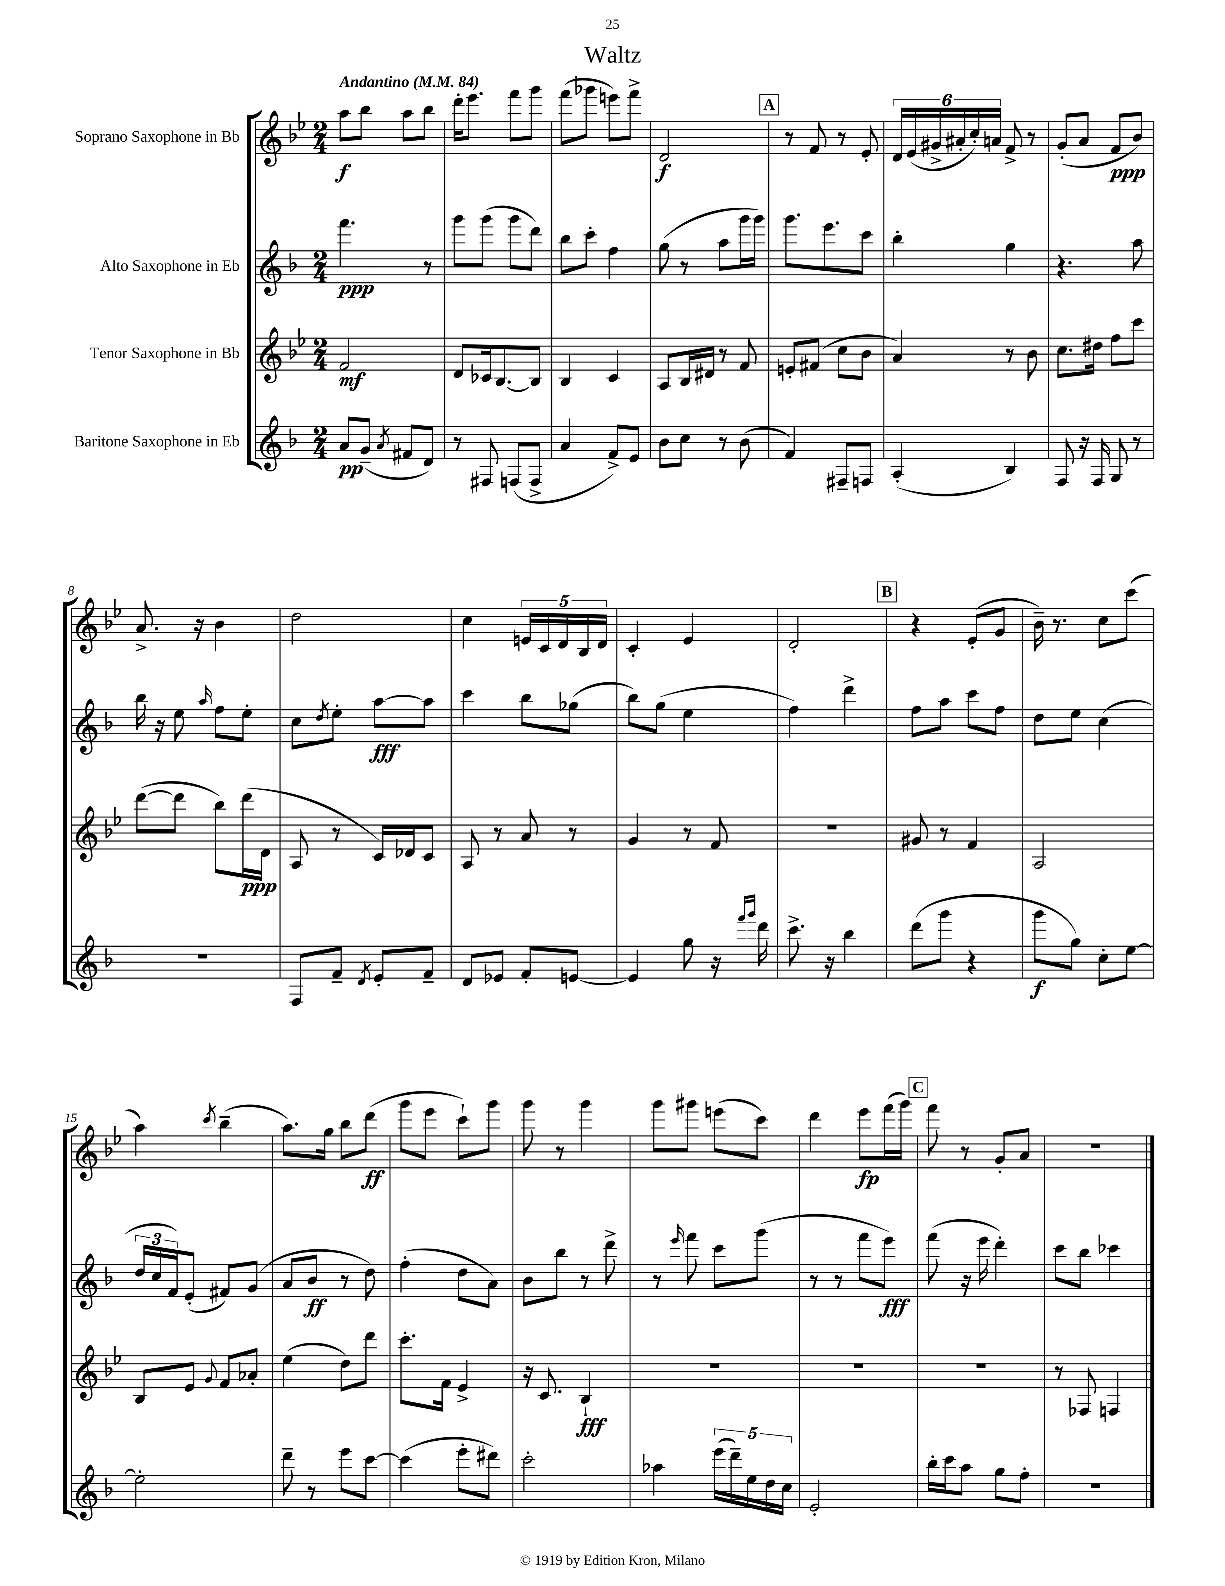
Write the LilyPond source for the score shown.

\header { title = "Waltz" }
<<
\new StaffGroup <<
\new Staff = "s0" \with { instrumentName = "Soprano Saxophone in Bb" } {
    \clef treble \key bes \major \numericTimeSignature \time 2/4 \tempo "Andantino" 4 = 84
    a''8\f bes''8 a''8 bes''8 |
    d'''16-. ees'''8. f'''8 g'''8 |
    f'''8( ges'''8 e'''8) f'''8-> |
    d'2\f |
    \mark \markup { \box "A" } r8 f'8 r8 ees'8-. |
    \tuplet 6/4 { d'16 ees'16( gis'16-> ais'16-. c''16-.) a'16 } f'8-> r8 |
    g'8-.( a'8 f'8\ppp bes'8) |
    a'8.-> r16 bes'4 |
    d''2 |
    c''4 \tuplet 5/4 { e'16 c'16 d'16 bes16 d'16 } |
    c'4-. ees'4 |
    d'2-. |
    \mark \markup { \box "B" } r4 ees'8-.( g'8 |
    bes'16--) r8. c''8 c'''8( |
    a''4) \acciaccatura { c'''8 } bes''4--( |
    a''8.) g''16 bes''8 d'''8\ff( |
    g'''8 ees'''8 c'''8-!) g'''8 |
    g'''8 r8 g'''4 |
    g'''8 gis'''8 e'''8( c'''8) |
    d'''4 ees'''8\fp f'''16( g'''16) |
    \mark \markup { \box "C" } f'''8 r8 g'8-. a'8 |
    r2 \bar "|." |
}
\new Staff = "s1" \with { instrumentName = "Alto Saxophone in Eb" } {
    \clef treble \key f \major \numericTimeSignature \time 2/4
    f'''4.\ppp r8 |
    g'''8 g'''8( g'''8 d'''8) |
    bes''8 c'''8-. f''4 |
    g''8( r8 a''8 g'''16 g'''16) |
    \mark \markup { \box "A" } g'''8. e'''8. c'''8 |
    bes''4-. g''4 |
    r4. a''8 |
    bes''16 r16 e''8 \grace { a''16 } f''8 e''8-. |
    c''8 \acciaccatura { d''8 } e''8-. a''8~\fff a''8 |
    c'''4 bes''8 ges''8( |
    bes''8) g''8( e''4 |
    f''4) d'''4-> |
    \mark \markup { \box "B" } f''8 a''8 c'''8 f''8 |
    d''8 e''8 c''4( |
    \tuplet 3/2 { d''16 c''16 f'16) } e'8-.( fis'8) g'8( |
    a'8 bes'8\ff r8 d''8) |
    f''4-.( d''8 a'8) |
    bes'8 bes''8 r8 d'''8-> |
    r8 \grace { e'''16 } f'''8 c'''8 g'''8( |
    r8 r8 f'''8 e'''8\fff) |
    \mark \markup { \box "C" } f'''8( r16 e'''16 d'''4-.) |
    c'''8 bes''8 ces'''4 \bar "|." |
}
\new Staff = "s2" \with { instrumentName = "Tenor Saxophone in Bb" } {
    \clef treble \key bes \major \numericTimeSignature \time 2/4
    f'2\mf |
    d'8 ces'16 bes8.~ bes8 |
    bes4 c'4 |
    a8 bes16 dis'16 r8 f'8 |
    \mark \markup { \box "A" } e'8-. fis'8( c''8 bes'8 |
    a'4) r8 bes'8 |
    c''8. dis''16 f''8 c'''8 |
    d'''8~( d'''8 bes''8) d'''16\ppp( d'16 |
    a8 r8 c'16) des'16 c'8 |
    a8 r8 a'8 r8 |
    g'4 r8 f'8 |
    R2 |
    \mark \markup { \box "B" } gis'8 r8 f'4 |
    a2 |
    bes8 ees'8 \appoggiatura { g'8 } f'8 aes'8-. |
    ees''4( d''8) d'''8 |
    c'''8.-. f'16 ees'4-> |
    r16 c'8. bes4-!\fff |
    R2 |
    R2 |
    \mark \markup { \box "C" } R2 |
    r8 fes8 f4 \bar "|." |
}
\new Staff = "s3" \with { instrumentName = "Baritone Saxophone in Eb" } {
    \clef treble \key f \major \numericTimeSignature \time 2/4
    a'8\pp g'8--( \acciaccatura { a'8 } fis'8 d'8) |
    r8 fis8 f8( f8-> |
    a'4 f'8->) e'8 |
    bes'8 c''8 r8 bes'8( |
    \mark \markup { \box "A" } f'4) fis8-- f8 |
    a4-.( bes4) |
    f8 r16 f16 g8 r8 |
    r2 |
    f8 f'8-- \acciaccatura { d'8 } e'8-. f'8-- |
    d'8 ees'8 f'8-. e'8~ |
    e'4 g''8 r16 \grace { f'''16 g'''16 } d'''16 |
    c'''8.-> r16 bes''4 |
    \mark \markup { \box "B" } d'''8( g'''8 r4 |
    g'''8\f g''8) c''8-. e''8~ |
    e''2-. |
    d'''8-- r8 e'''8 c'''8~ |
    c'''4( e'''8-. dis'''8) |
    c'''2-. |
    aes''4 \tuplet 5/4 { e'''16( d'''16--) e''16 d''16 c''16 } |
    e'2-. |
    \mark \markup { \box "C" } bes''16-. c'''16 a''8 g''8 f''8-. |
    R2 \bar "|." |
}
>>
>>
